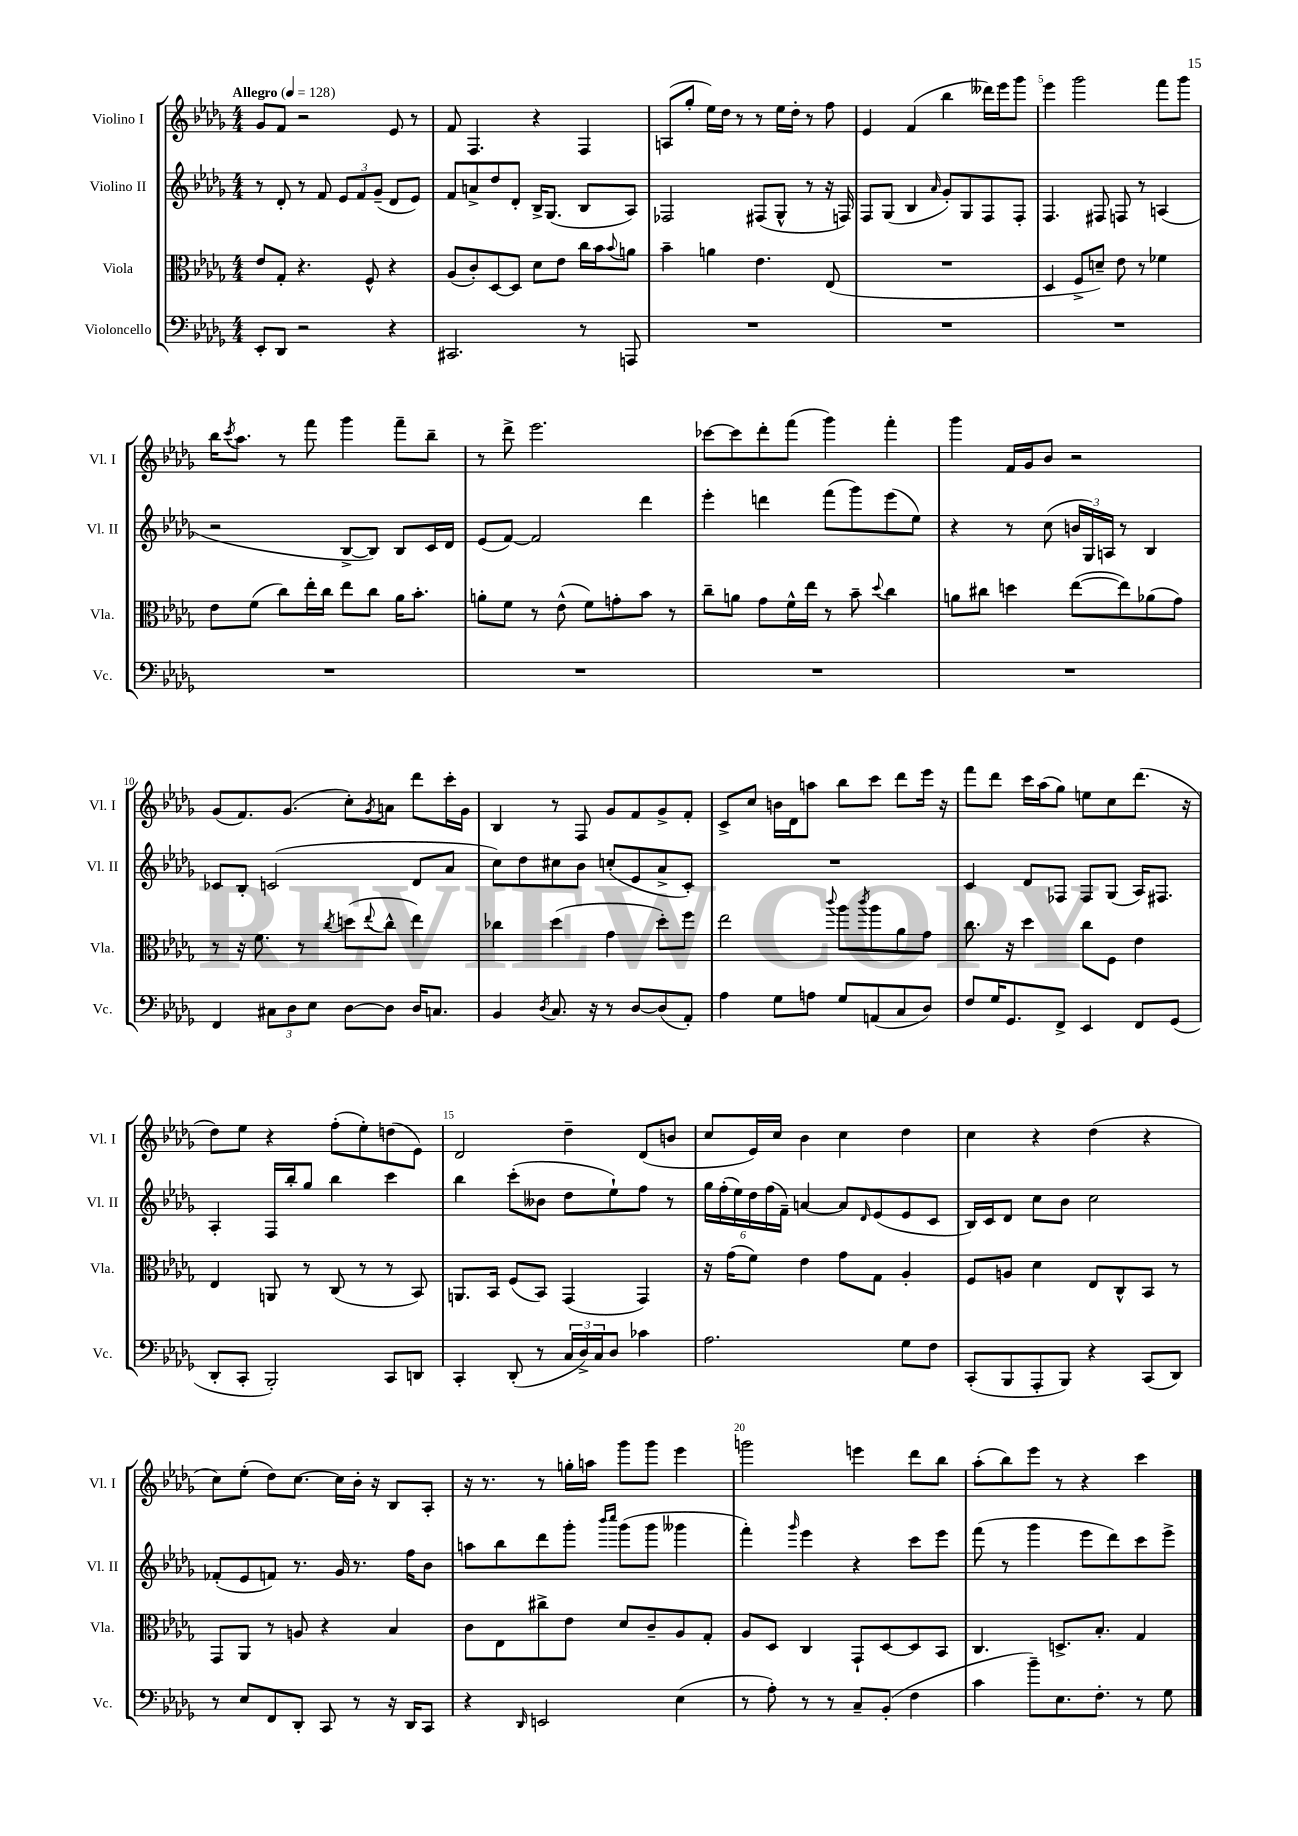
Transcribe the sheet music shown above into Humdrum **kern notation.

**kern	**kern	**kern	**kern
*staff4	*staff3	*staff2	*staff1
*clefF4	*clefC3	*clefG2	*clefG2
*k[b-e-a-d-g-]	*k[b-e-a-d-g-]	*k[b-e-a-d-g-]	*k[b-e-a-d-g-]
*M4/4	*M4/4	*M4/4	*M4/4
*MM128	*MM128	*MM128	*MM128
8EE-'/L	8e-/L	8r	8g-/L
8DD-/J	8G-'/J	8d-'/	8f/J
2r	4.r	8r	2r
.	.	8f/	.
.	.	12e-/L	.
.	.	12f/	.
.	8F^^/	.	.
.	.	(12g-~/J	.
4r	4r	8d-/L	8e-/
.	.	8e-/J)	8r
=	=	=	=
2.CC#/	(8A-/L	8f/L	8f/
.	8c'/)	8a^/	4.F/
.	[8D-/	8dd-/	.
.	8D-/]J	8d-'/J	.
.	8d-\L	16B-^/LK	4r
.	.	(8.G-/J	.
.	8e-\J	.	.
8r	16cc\LL	8B-/L	4F/
.	16b-\J	.	.
.	8qqb-/	.	.
8AAA/	8a\J	8A-/J)	.
=	=	=	=
1r	4b-~\	2F-/	(8A/L
.	.	.	8gg-'/J
.	4a\	.	16ee-\LL)
.	.	.	16dd-\JJ
.	.	.	8r
.	4.e-\	(8F#/L	8r
.	.	8G-^^/J	16ee-\LL
.	.	.	16dd-'\JJ
.	.	8r	8r
.	(8E-/	16r	8ff\
.	.	16F/)	.
=	=	=	=
1r	1r	8F/L	4e-/
.	.	(8G-/J	.
.	.	4B-/	(4f/
.	.	16qqa-/	.
.	.	8g-'/L)	4bb-\
.	.	8G-/	.
.	.	8F/	16ddd--\LL)
.	.	.	16eee-\J
.	.	8F'/J	8ggg-\J
=	=	=	=
1r	4D-/	4.F/	4eee-\
.	8F^/L	.	2ggg-\
.	8d~/J)	8F#/	.
.	8e-\	8F/	.
.	8r	8r	.
.	4f-\	(4A/	8fff\L
.	.	.	8ggg-\J
=	=	=	=
1r	8e-\L	2r	16bb-\LK
.	.	.	8qccc/
.	.	.	8.aa-\J
.	(8f\J	.	.
.	8cc\L)	.	8r
.	16ee-'\L	.	8fff\
.	16cc\JJ	.	.
.	8ee-\L	[8B-^/L	4ggg-\
.	8cc\J	8B-/]J)	.
.	16a-\LK	8B-/L	8fff~\L
.	8.b-'\J	.	.
.	.	16c/L	8bb-~\J
.	.	16d-/JJ	.
=	=	=	=
1r	8a'\L	(8e-/L	8r
.	8f\J	[8f/J)	8ddd-^\
.	8r	2f/]	2.eee-\
.	(8e-^^\	.	.
.	8f\L)	.	.
.	8g'\	.	.
.	8b-\J	4ddd-\	.
.	8r	.	.
=	=	=	=
1r	8cc~\L	4eee-'\	[8ccc-\L
.	8a\J	.	8ccc-\]
.	8g-\L	4ddd\	8ddd-'\
.	16f^^\L	.	(8fff\J
.	16ee-\JJ	.	.
.	8r	(8fff\L	4ggg-\)
.	8b-~\	8ggg-\)	.
.	8qqdd-/	.	.
.	4cc\	(8eee-\	4fff'\
.	.	8ee-\J)	.
=	=	=	=
1r	8a\L	4r	4ggg-\
.	8cc#\J	.	.
.	4dd\	8r	16f/LL
.	.	.	16g-/J
.	.	(8cc\	8b-/J
.	([8ee-\L	24b/LL	2r
.	.	24G-/)	.
.	.	24A/JJ	.
.	8ee-\])	8r	.
.	(8a-\	4B-/	.
.	8g-\J)	.	.
=	=	=	=
4FF/	8r	8c-/L	(8g-/L
.	16r	8B-'/J	8.f/)
.	8.f\	.	.
12C#\L	.	(2c/	.
.	.	.	(8.g-/J
12D-\	.	.	.
.	8r	.	.
12E-\J	.	.	.
.	8qcc/	.	.
[8D-\L	(8dd\L	.	8cc'\L)
.	8qqee-/	.	8qg-/
8D-\]J	8cc^^\J	.	8a\J
16D-/LK	4ee-\)	8d-/L	8ddd-\L
8.C/J	.	.	.
.	.	8a-/J	16ccc'\L
.	.	.	16g-\JJ
=	=	=	=
4BB-/	4cc-\	8cc\L)	4B-/
.	.	8dd-\	.
8qD-/	.	.	.
8.C/	(4dd-\	8cc#\	8r
.	.	8b-\J	8F/
16r	.	.	.
8r	4g-\	(8cc'/L	8g-/L
[8D-/L	.	8e-/	8f/
(8D-/]	8dd-'\L)	8a-^/	8g-^/
8AA-'/J)	8ff\J	8c'/J)	8f'/J
=	=	=	=
4A-\	2ee-\	1r	8c^/L
.	.	.	8cc/J
8G-\L	.	.	16b\LL
.	.	.	16d-\J
8A\J	.	.	8aa\J
.	8qqccc/	.	.
8G-/L	8aa-\L	.	8bb-\L
.	8qccc/	.	.
(8AA/	8aa-\	.	8ccc\J
8C/	8a-\	.	8ddd-\L
8D-/J)	8g-\J	.	16eee-\Jk
.	.	.	16r
=	=	=	=
8F/L	8.cc\	4c/	8fff\L
16G-/K	.	.	8ddd-\J
8.GG-/	16r	.	.
.	4dd-\	8d-/L	16ccc\LL
.	.	.	(16aa-\J
8FF^/J	.	8F-/J	8gg-\J)
4EE-/	8cc\L	8F-/L	8ee\L
.	8F\J	(8G-/J	8cc\
8FF/L	4e-\	16A-/LK)	(8.ddd-\J
.	.	8.F#/J	.
(8GG-/J	.	.	.
.	.	.	16r
=	=	=	=
8DD-'/L	4E-/	4A-'/	8dd-\L)
8CC'/J	.	.	8ee-\J
2BBB-'/)	8AA/	16F/LL	4r
.	.	16bb-'/J	.
.	8r	8gg-/J	.
.	(8C/	4bb-\	(8ff'\L
.	8r	.	8ee-'\)
8CC/L	8r	4ccc\	(8dd\
8DD/J	8BB-/)	.	8e-\J)
=	=	=	=
4CC'/	8.AA/L	4bb-\	2d-/
.	16BB-/Jk	.	.
(8DD-'/	(8F/L	(8ccc'\L	.
8r	8BB-/J)	8b--\J	.
24C/LL	(4GG-/	8dd-\L	4dd-~\
24D-^/)	.	.	.
24C/J	.	.	.
8D-/J	.	8ee-`\)	.
4c-\	4GG-/)	8ff\J	(8d-/L
.	.	8r	8b/J
=	=	=	=
2.A-\	16r	24gg-\LL	8cc/L
.	.	(24ff'\	.
.	(16g-\LK	.	.
.	.	24ee-\)	.
.	8f\J)	24dd-\	16e-/L)
.	.	(24ff\	.
.	.	.	16cc/JJ
.	.	24f~\JJ)	.
.	4e-\	[4a/	4b-\
.	8g-\L	8a/]L	4cc\
.	.	16qqd-/	.
.	8G-\J	(8e-/	.
8G-\L	4A-'/	8e-/	4dd-\
8F\J	.	8c/J	.
=	=	=	=
(8CC'/L	8F/L	16B-/LL)	4cc\
.	.	16c/J	.
8BBB-/	8A/J	8d-/J	.
8AAA-'/	4d-\	8cc\L	4r
8BBB-/J)	.	8b-\J	.
4r	8E-/L	2cc\	(4dd-\
.	8C^^/	.	.
(8CC/L	8BB-/J	.	4r
8DD-/J)	8r	.	.
=	=	=	=
8r	8GG-/L	(8f-'/L	8cc\L)
8E-/L	8AA-/J	8e-/	(8ee-'\J
8FF/	8r	8f/J)	8dd-\L)
8DD-'/J	8A/	8.r	[8.cc\J
8CC/	4r	.	.
.	.	16g-/	16cc\]LL
8r	.	8.r	16b-'\JJ
.	.	.	16r
16r	4B-/	.	8B-/L
16DD-/LK	.	16ff\LK	.
8CC/J	.	8b-\J	8A-'/J
=	=	=	=
4r	8c\L	8aa\L	16r
.	.	.	8.r
.	8E-\	8bb-\	.
16qqDD-/	.	.	.
2EE/	8cc#^\	8ddd-\	8r
.	8e-\J	8ggg-'\J	16gg'\LL
.	.	.	16aa\JJ
.	.	16qqbbb-/LL	.
.	.	16qqcccc/JJ	.
.	8d-/L	(8ggg-\L	8ggg-\L
.	8c~/	8ggg-\J	8ggg-\J
(4E-\	8A-/	4ggg--\	4eee-\
.	8G-'/J	.	.
=	=	=	=
8r	8A-/L	4fff'\)	2ggg\
8A-'\)	8D-/J	.	.
.	.	16qqggg-/	.
8r	4C/	4eee-\	.
8r	.	.	.
8C~/L	8GG-`/L	4r	4eee\
(8BB-'/J	[8D-/	.	.
4F\	8D-/]	8ccc\L	8ddd-\L
.	8BB-/J	8eee-\J	8bb-\J
=	=	=	=
4c\	4.C/	(8fff\	(8aa-'\L
.	.	8r	8bb-\)
8b-~\L)	.	4ggg-\	8eee-\J
8.E-\	8.D^/L	.	8r
.	.	8eee-\L	4r
8.F'\J	8.B-'/J	.	.
.	.	8ddd-\)	.
8r	4G-/	8ccc\	4ccc\
8G-\	.	8eee-^\J	.
==	==	==	==
*-	*-	*-	*-
